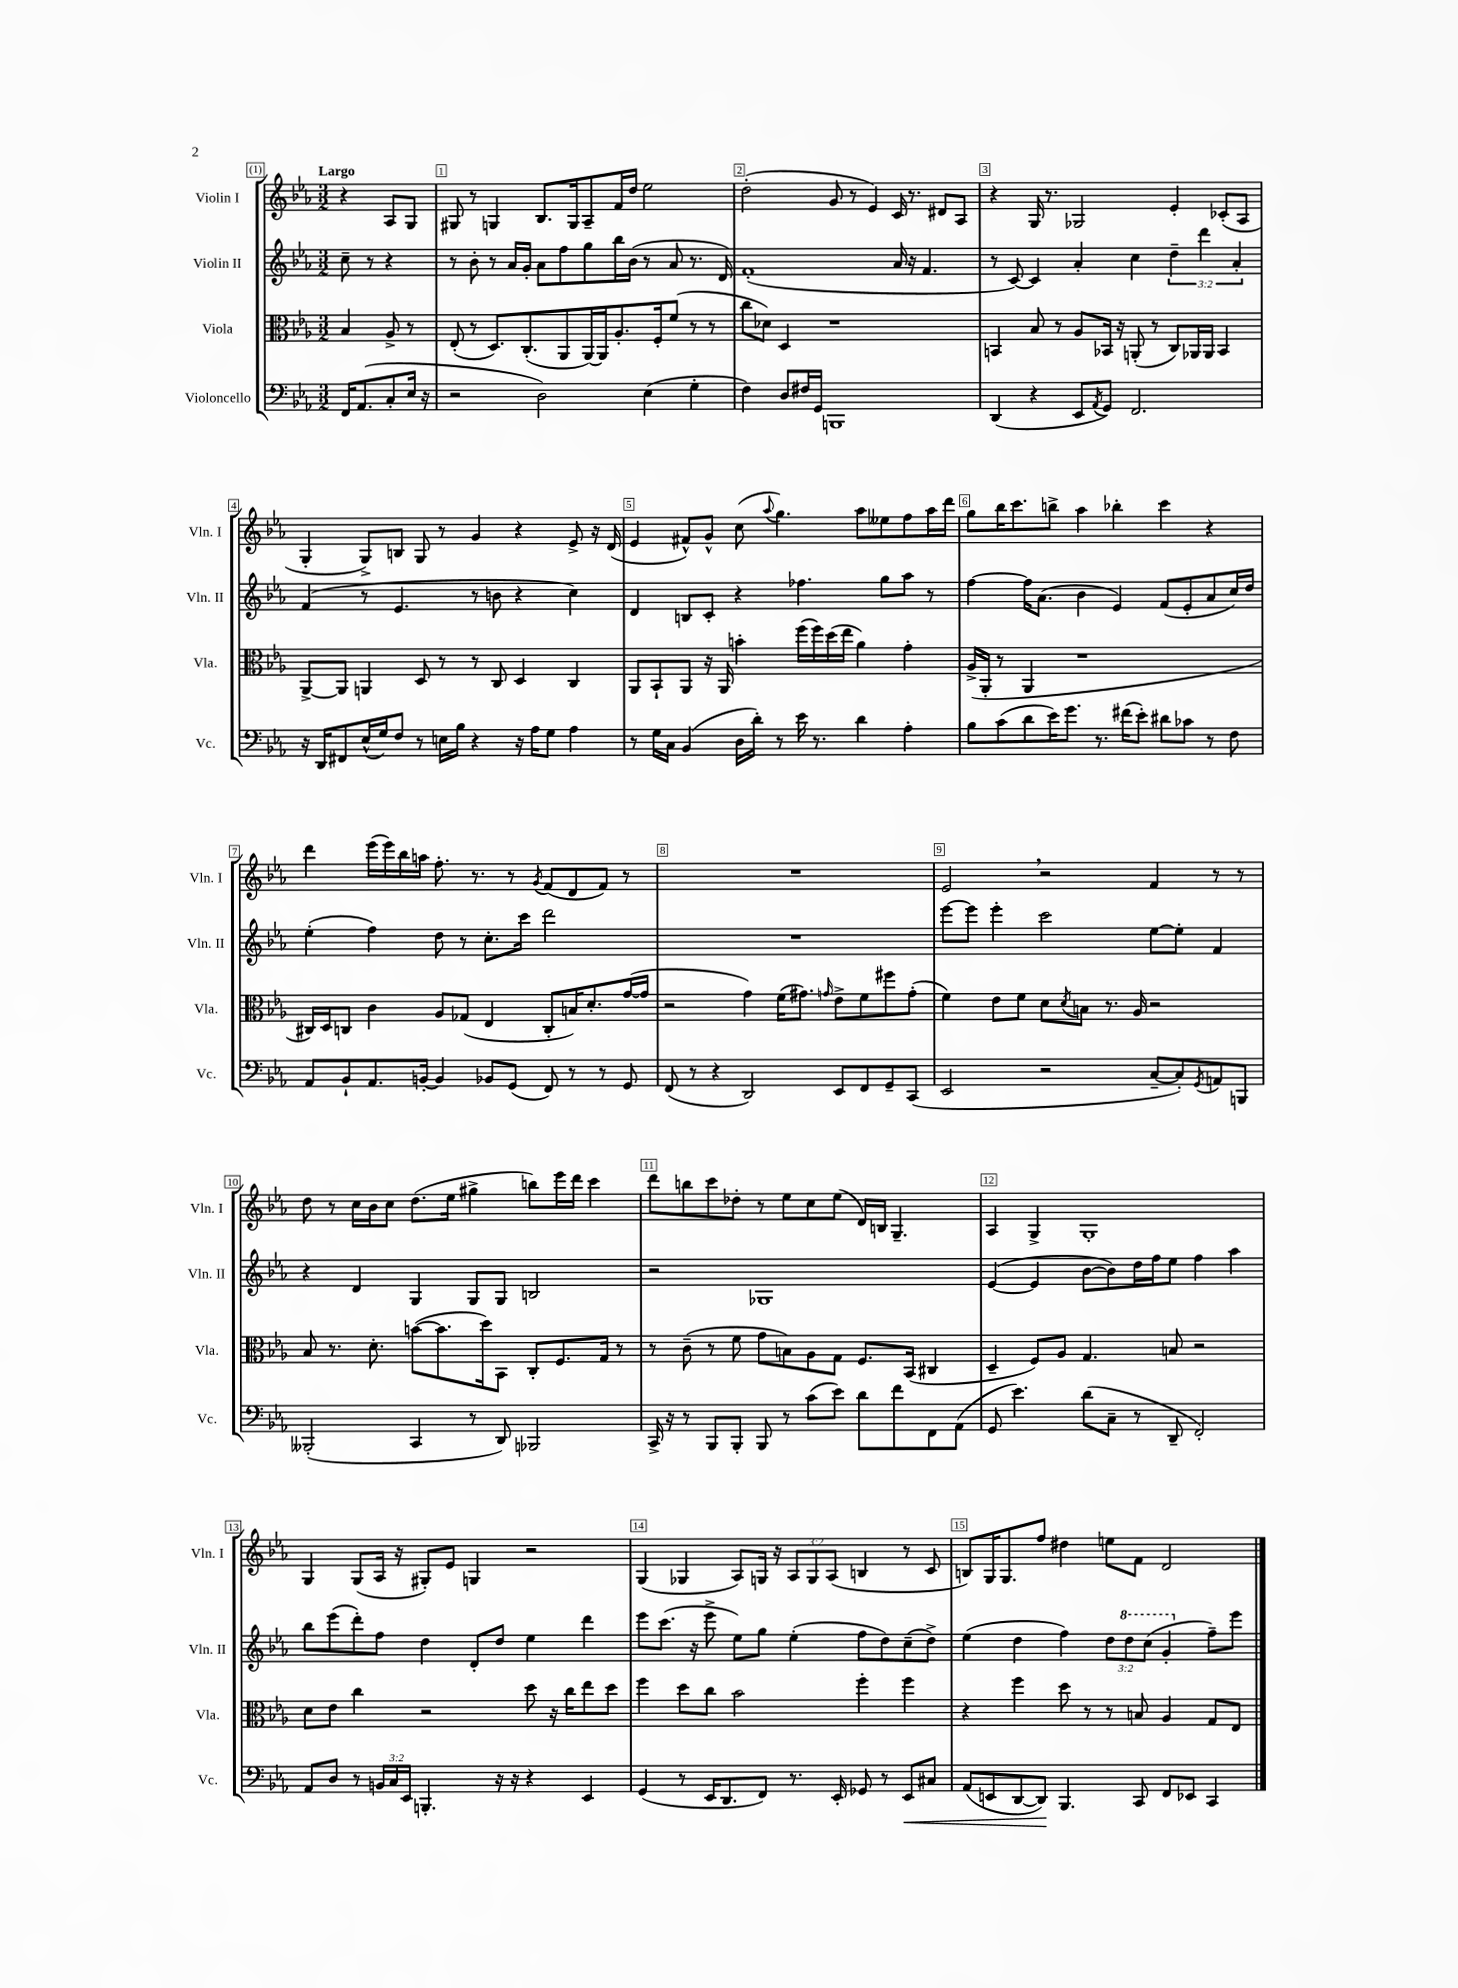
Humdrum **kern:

**kern	**dynam	**kern	**kern	**kern
*part4	*part4	*part3	*part2	*part1
*staff4	*staff4	*staff3	*staff2	*staff1
*I"Violoncello	*	*I"Viola	*I"Violin II	*I"Violin I
*I'Vc.	*	*I'Vla.	*I'Vln. II	*I'Vln. I
*clefF4	*	*clefC3	*clefG2	*clefG2
*k[b-e-a-]	*	*k[b-e-a-]	*k[b-e-a-]	*k[b-e-a-]
*M3/2	*	*M3/2	*M3/2	*M3/2
=	=	=	=	=
!	!	!	!	!LO:TX:a:B:t=Largo
16FF/KL	.	4B-/	8cc~\	4r
(8.AA-/	.	.	.	.
.	.	.	8r	.
8C'/	.	8A-^/	4r	8A-/L
16E-/Jk	.	8r	.	8G/J
16r	.	.	.	.
=1	=1	=1	=1	=1
2r	.	(8E-'/	8r	8G#X/
.	.	8r	8b-'\	8r
.	.	8.D/L)	8r	4Gn/
.	.	.	16a-/LL	.
.	.	(8.C'/	16g'/JJ	.
2D\)	.	.	8a-\L	8.B-/L
.	.	8AA-/	8ff\	.
.	.	.	.	16G/k
.	.	[16AA-/L)	8gg\	8A-~/
.	.	16AA-/J]	.	.
.	.	8.A-'/	16bb-\L	16f/L
.	.	.	(16b-\JJ	16dd/JJ
(4E-\	.	.	8r	2ee-\
.	.	16F'/k	.	.
.	.	(8f/J	8a-/	.
4G'\	.	8r	8.r	.
.	.	8r	.	.
.	.	.	16d/)	.
=2	=2	=2	=2	=2
4F\)	.	8cc\L	(1f'	(2dd'\
.	.	8d-X\J)	.	.
8D/L	.	4D/	.	.
16F#X/L	.	.	.	.
16GG/JJ	.	.	.	.
1BBBn	.	1r	.	8g/
.	.	.	.	8r
.	.	.	.	4e-/)
.	.	.	16a-/	16c/
.	.	.	16r	8.r
.	.	.	4.f/	.
.	.	.	.	8d#X/L
.	.	.	.	8A-/J
=3	=3	=3	=3	=3
(4DD/	.	4BBn/	8r	4r
.	.	.	[8c/)	.
4r	.	8B-/	4c/]	16G/
.	.	.	.	8.r
.	.	8r	.	.
8EE-/L	.	8A-/L	4a-'/	2G-X/
8qAA-/	.	.	.	.
8GG/J)	.	16BB-X/Jk	.	.
.	.	16r	.	.
2.FF/	.	(8AAn'/	4cc\	.
.	.	8r	.	.
.	.	8C/L)	6dd~\	4e-'/
.	.	16AA-X/L	.	.
.	.	.	6ddd\	.
.	.	16AA-/JJ	.	.
.	.	4BB-/	.	(8c-X'/L
.	.	.	6a-'/	.
.	.	.	.	8A-/J
!!LO:LB:g=z
=4	=4	=4	=4	=4
16r	.	[8AA-^/L	(4f/	4G'/
16DD/KL	.	.	.	.
8FF#X/	.	8AA-/J]	.	.
(16E-^^/L	.	4AAn/	8r	8G^/L)
16G/J)	.	.	.	.
8F/J	.	.	4.e-/	8Bn/J
8r	.	8D/	.	8G/
16En\LL	.	8r	.	8r
16B-\JJ	.	.	.	.
4r	.	8r	8r	4g/
.	.	8C/	8bn\	.
16r	.	4D/	4r	4r
16A-\KL	.	.	.	.
8G\J	.	.	.	.
4A-\	.	4C/	4cc\)	8e-^/
.	.	.	.	16r
.	.	.	.	(16d/
=5	=5	=5	=5	=5
8r	.	8AA-/L	4d/	4e-/
16G\LL	.	8BB-`/	.	.
16C\JJ	.	.	.	.
(4BB-/	.	8AA-/J	8Bn/L	8f#X^^/L)
.	.	16r	8c'/J	8g^^/J
.	.	16AA-/	.	.
16D\LL	.	4bn'\	4r	(8cc\
16d'\JJ)	.	.	.	.
.	.	.	.	8qqaa-/
8r	.	.	.	4.gg\)
16e-\	.	(16ff\LL	4.ff-X\	.
8.r	.	16ff\)	.	.
.	.	(16dd\	.	.
.	.	16ee-\JJ	.	.
4d\	.	4a-\)	.	8aa-\L
.	.	.	8gg\L	8ee--X\
4A-'\	.	4g'\	8aa-\J	8ff\
.	.	.	8r	16aa-\L
.	.	.	.	16ddd\JJ
=6	=6	=6	=6	=6
8B-\L	.	(16A-^/LL	[4ff\	8gg\L
.	.	16AA-'/JJ	.	.
(8c\	.	8r	.	16bb-\K
.	.	.	.	8.ccc\
8d\	.	4AA-/	16ff\KL]	.
.	.	.	(8.a-\J	.
16e-\K)	.	.	.	8bbn^\J
8.g\J	.	.	.	.
.	.	1r	4b-\	4aa-\
8.r	.	.	.	.
.	.	.	4e-/)	4bb-X'\
(16f#X\KL	.	.	.	.
8e-'\J)	.	.	.	.
8d#X\L	.	.	(8f/L	4ccc\
8c-X\J	.	.	8e-'/	.
8r	.	.	8a-/	4r
8F\	.	.	16cc/L)	.
.	.	.	16dd/JJ	.
!!LO:LB:g=z
=7	=7	=7	=7	=7
8AA-/L	.	16C#X/LL)	(4ee-'\	4ddd\
.	.	16D/J	.	.
8BB-`/	.	8Cn/J	.	.
8.AA-/	.	4c\	4ff\)	(16eee-\LL
.	.	.	.	16eee-\)
.	.	.	.	16bb-\
[16BBn'/Jk	.	.	.	16aan\JJ
4BB/]	.	8A-/L	8dd\	8.ff'\
.	.	(8G-X/J	8r	.
.	.	.	.	8.r
8BB-X/L	.	4E-/	8.cc'\L	.
(8GG/J	.	.	.	8r
.	.	.	16ccc\Jk	.
.	.	.	.	8qg/
8FF/)	.	8C'/L	2ddd\	(8f/L
8r	.	16Bn/K)	.	8d/
.	.	8.d'/	.	.
8r	.	.	.	8f/J)
8GG/	.	([16g/L	.	8r
.	.	16g/JJ]	.	.
=8	=8	=8	=8	=8
(8FF/	.	2r	1.r	1.r
8r	.	.	.	.
4r	.	.	.	.
2DD/)	.	4g\)	.	.
.	.	(16f\KL	.	.
.	.	8.g#X\J)	.	.
.	.	16qqgn/	.	.
8EE-/L	.	8e-^\L	.	.
8FF/	.	8f\	.	.
8GG~/	.	8ff#X\	.	.
(8CC/J	.	(8g'\J	.	.
=9	=9	=9	=9	=9
2EE-/	.	4f\)	[8eee-\L	2e-,/
.	.	.	8eee-\J]	.
.	.	8e-\L	4eee-'\	.
.	.	8f\J	.	.
2r	.	8d\L	2ccc\	2r
.	.	8qd/	.	.
.	.	8Bn\J	.	.
.	.	8.r	.	.
.	.	16A-/	.	.
[8C~/L	.	2r	[8ee-\L	4f/
8C'/])	.	.	8ee-'\J]	.
8qGG/	.	.	.	.
8AAn/	.	.	4f/	8r
8BBBn/J	.	.	.	8r
!!LO:LB:g=z
=10	=10	=10	=10	=10
(2BBB--X'/	.	8B-/	4r	8dd\
.	.	8.r	.	8r
.	.	.	4d/	16cc\LL
.	.	8.d'\	.	16b-\J
.	.	.	.	8cc\J
4CC/	.	([8bn\L	4G/	(8.dd\L
.	.	8.b\]	.	.
.	.	.	.	16ee-\Jk
8r	.	.	8G/L	4gg#X^\
.	.	16dd\k)	.	.
8DD/)	.	8BB-\J	8G/J	.
2BBB-X/	.	8C'/L	2Bn/	8bbn\L)
.	.	8.F/	.	16eee-\L
.	.	.	.	16ddd\JJ
.	.	.	.	4ccc\
.	.	16G/Jk	.	.
.	.	8r	.	.
=11	=11	=11	=11	=11
16CC^/	.	8r	2r	8ddd\L
16r	.	.	.	.
8r	.	(8c~\	.	8bbn\
8BBB-/L	.	8r	.	8ccc\
8BBB-'/J	.	8f\	.	8dd-X'\J
8BBB-/	.	8g\L	1G-X	8r
8r	.	8Bn\)	.	8ee-\L
(8c\L	.	8A-\	.	8cc\
8e-\J)	.	8G\J	.	(8ee-\J
8d\L	.	8.F/L	.	16d/LL)
.	.	.	.	16Bn/JJ
8f\	.	.	.	4.G~/
.	.	(16BB-/Jk	.	.
8FF\	.	4C#X/	.	.
(8AA-\J	.	.	.	.
=12	=12	=12	=12	=12
8GG/	.	4D~/	([4e-/	4A-/
4.e-\)	.	.	.	.
.	.	8F/L)	4e-/]	4G^/
.	.	8A-/J	.	.
(8d\L	.	4.G/	[8b-\L	1G'
8C~\J	.	.	8b-\])	.
8r	.	.	16dd\L	.
.	.	.	16ff\J	.
8DD~/	.	8Bn/	8ee-\J	.
2FF'/)	.	2r	4ff\	.
.	.	.	4aa-\	.
!!LO:LB:g=z
=13	=13	=13	=13	=13
8AA-/L	.	8d\L	8bb-\L	4G/
8D/J	.	8e-\J	(8eee-\	.
8r	.	4cc\	8ddd'\)	(8G/L
24BBn/LL	.	.	8ff\J	16A-/Jk
24C/	.	.	.	.
.	.	.	.	16r
24EE-/JJ	.	.	.	.
4.BBBn'/	.	2r	4dd\	8G#X'/L)
.	.	.	.	8e-/J
.	.	.	8d'/L	4Gn/
16r	.	.	8dd/J	.
16r	.	.	.	.
4r	.	8dd\	4ee-\	2r
.	.	16r	.	.
.	.	16cc\KL	.	.
4EE-/	.	8ee-\	4ddd\	.
.	.	8dd\J	.	.
=14	=14	=14	=14	=14
(4GG/	.	4ff\	8eee-\L	(4G/
.	.	.	(8.ccc\J	.
8r	.	8dd\L	.	4G-X/
.	.	.	16r	.
16EE-/KL	.	8cc\J	8eee-^\	.
8.DD/	.	.	.	.
.	.	2b-\	8ee-\L)	8A-/L)
8FF/J)	.	.	8gg\J	16Gn/Jk
.	.	.	.	16r
8.r	.	.	(4ee-'\	12A-/L
.	.	.	.	12G/
.	.	.	.	(12A-/J
16EE-'/	.	.	.	.
8GG-X/	.	4ff'\	8ff\L	4Bn/
8r	.	.	8dd\)	.
!	!LO:HP:b	!	!	!
8EE-/L	<	4ff\	(8cc~\	8r
8C#X/J	.	.	8dd^\J)	8c/
=15	=15	=15	=15	=15
(8AA-/L	.	4r	(4ee-\	8Bn/L)
8EEn/	.	.	.	16G/K
.	.	.	.	8.G/
[8DD/	.	4ff\	4dd\	.
8DD/J])	.	.	.	8ff/J
4.BBB-/	[	8dd\	4ff\)	4dd#X\
.	.	8r	.	.
.	.	8r	12dd\L	8een\L
*	*	*	*8va	*
.	.	.	12ddd\	.
8CC/	.	8Bn/	.	8f\J
.	.	.	(12ccc\J	.
8FF/L	.	4A-/	4gg'/	2d/
8EE-X/J	.	.	.	.
*	*	*	*X8va	*
4CC/	.	8G/L	8ff~\L)	.
.	.	8E-/J	8eee-\J	.
==	==	==	==	==
*-	*-	*-	*-	*-
